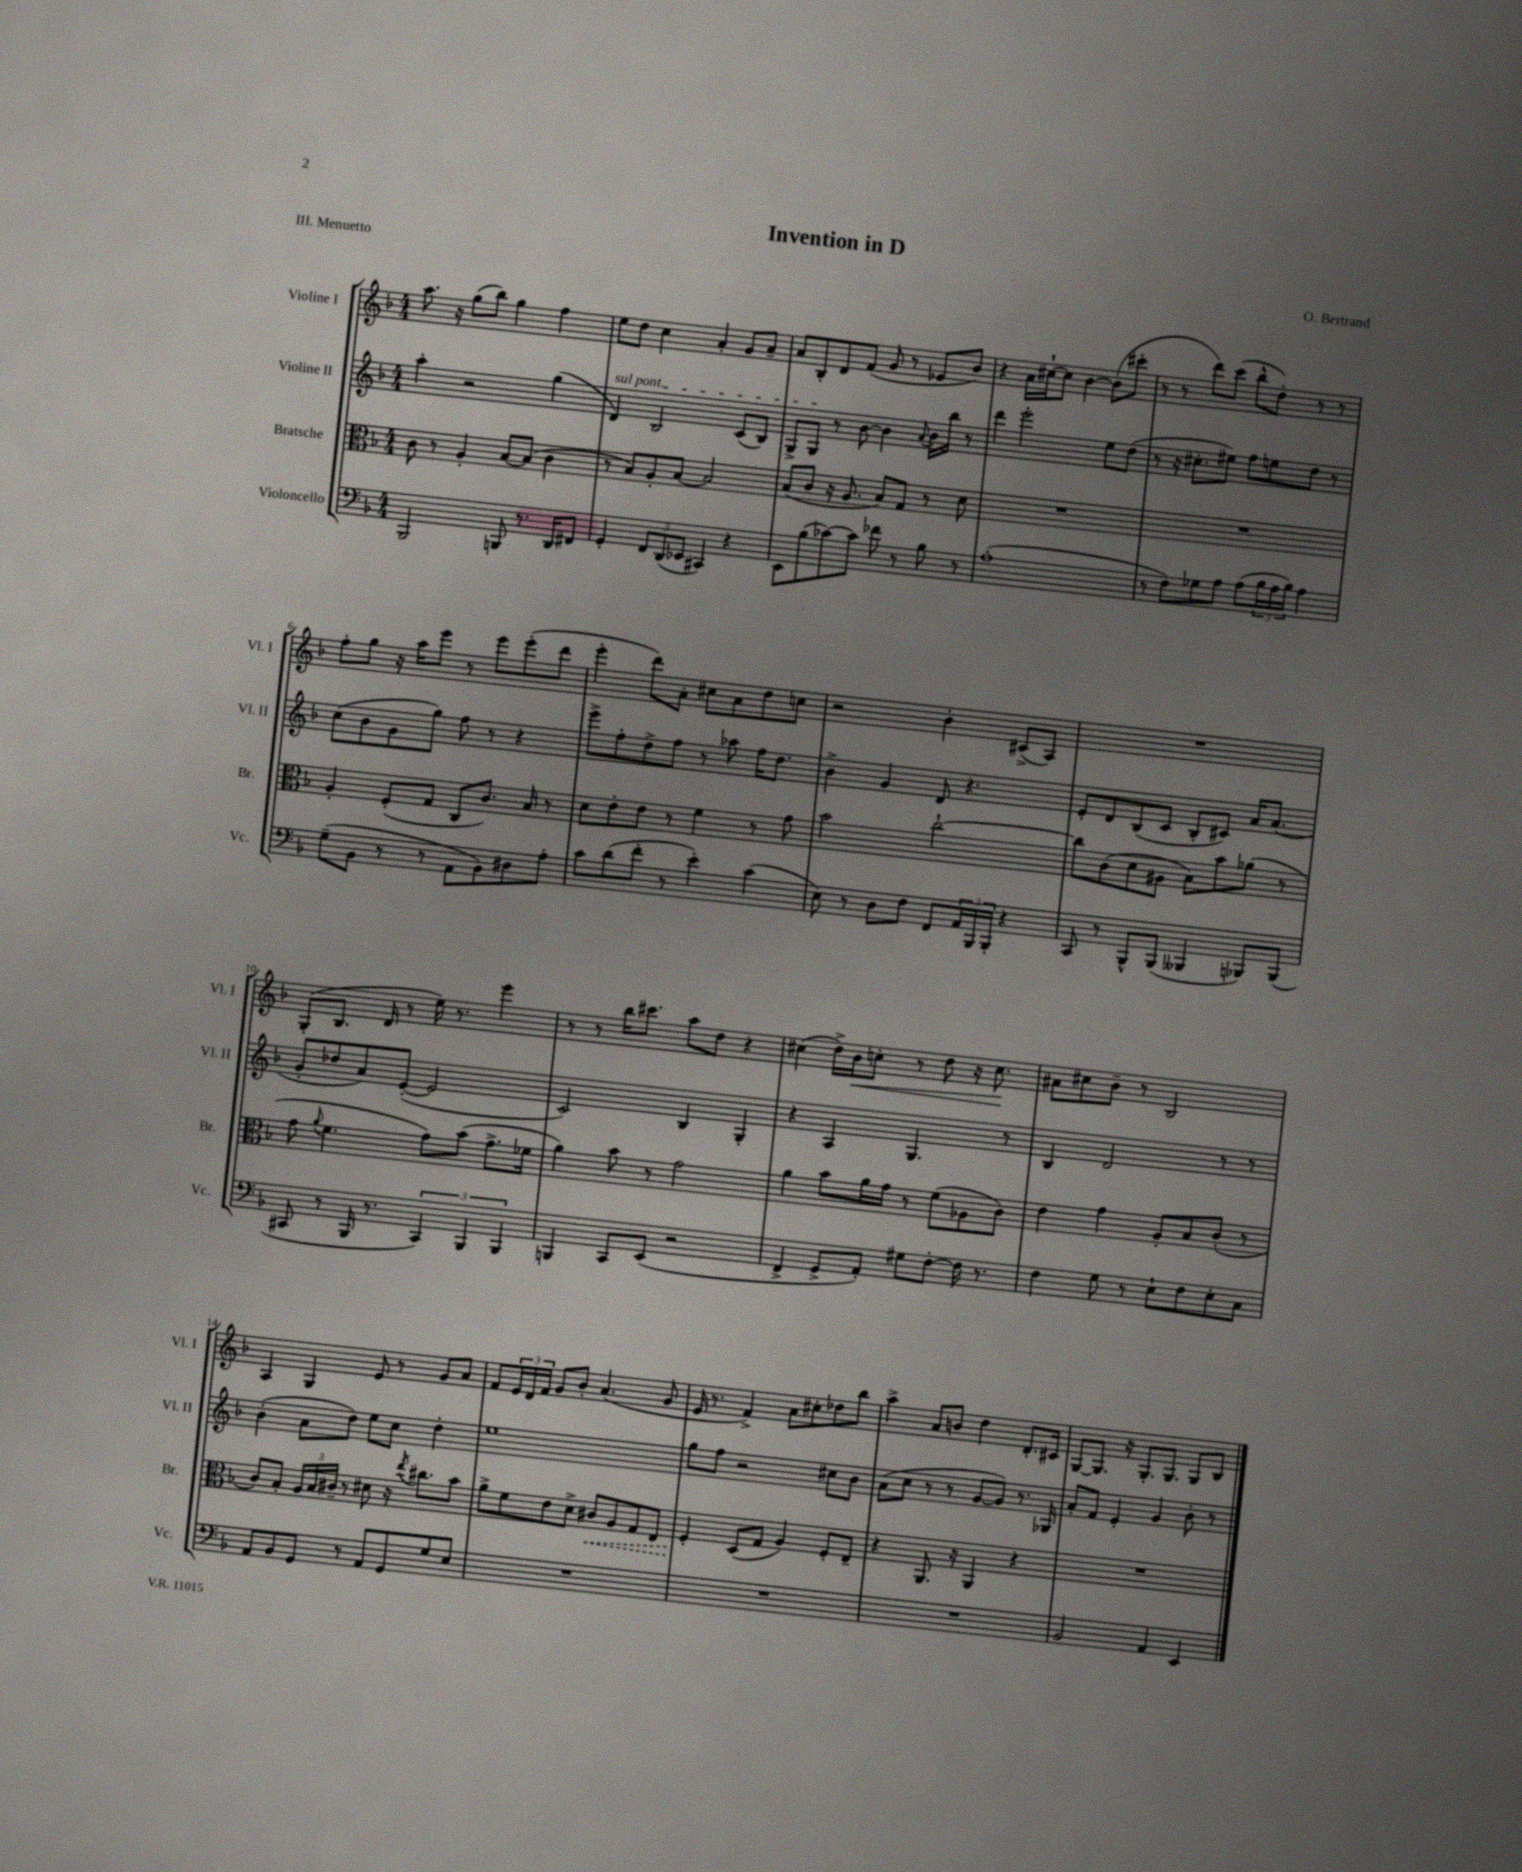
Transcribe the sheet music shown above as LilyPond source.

\header { title = "Invention in D" composer = "O. Bertrand" piece = "III. Menuetto" }
<<
\new StaffGroup <<
\new Staff = "s0" \with { instrumentName = "Violine I" shortInstrumentName = "Vl. I" } {
    \clef treble \key f \major \numericTimeSignature \time 4/4
    a''8. r16 g''8( bes''8) g''4 f''4 |
    e''8 d''8 c''4 a'4-. g'8 a'8-- |
    a'8 bes8-. d'8 f'8( g'8 r8 ees'8 bes'8) |
    r4 a'16 cis''16~-! cis''8 bes'4~ bes'8( cis'''8-. |
    r8 r8 d'''8) c'''8( bes''8-^ d''8-.) r8 r8 |
    f''8-. g''8 r16 a''16 e'''8 r8 e'''8 e'''8-.( d'''8 |
    e'''4-. d'''8) a'8-. cis''8 a'8 d''8 c''8 |
    r2 bes'4-. cis'8->( a8) |
    R1 |
    g8-.( bes8. d'16 r8 e''16) r8. e'''4 |
    r8 r8 bes''16 cis'''8. a''8 d''8 r4 |
    cis''4( d''16->) bes'16\< c''8-. r8 d''8 r16 c''8.\! |
    ais'8 cis''8 bes'8-- r8 bes2 |
    a4 g4 e'8 r8 g'8 a'8 |
    f'8 \tuplet 3/2 { e'16 d'16 f'16 } g'8 bes'8-. a'4.( g'8 |
    e'16 r8. f'4->) a'8 cis''8-. des''8 bes''8 |
    a''4-> a'8 b'8 d''4 d'8.-. cis'16 |
    g8~ g8. r16 g8.-. g8. g8 bes8 \bar "|." |
}
\new Staff = "s1" \with { instrumentName = "Violine II" shortInstrumentName = "Vl. II" } {
    \clef treble \key f \major \numericTimeSignature \time 4/4
    a''4-. r2 g''4( |
    \once \override TextSpanner.bound-details.left.text = \markup { \italic "sul pont." } d'4\startTextSpan) bes2 c'8( bes8) |
    g8-> g8\stopTextSpan r8 bes'8~ bes'4 \appoggiatura { a'8 } bes'16 bes''16 r8 |
    d'''4 e'''2-. e''8 d''8( |
    r8 r16 cis''8.-. eis''8) f''8 e''8 d''8 r8 |
    c''8( bes'8 g'8 g''8) f''8 r8 r4 |
    e'''8-> f''8-. d''8-> f''8 r8 aes''8 f''16 d''8. |
    bes'4-> g'4 d'8 r4. |
    e'8-. d'8 bes8( c'8 bes8-. cis'8) a'16 a'8.( |
    g'8-. des''8 a'8) e'8~-.( e'2 |
    c'2) bes4 g4-. |
    r4 a4 g4. r8 |
    bes4 d'2 r8 r8 |
    bes'4-.( a'8 d''8) e''8 c''8 d''4-. |
    e''1 |
    g''8 f''8 r2 cis''8 bes'8 |
    a'8( c''8 r8 r8 g'8~ g'8) r8. ges16 |
    a'8-. f'8 e'4-. g'4 bes'8-. r8 \bar "|." |
}
\new Staff = "s2" \with { instrumentName = "Bratsche" shortInstrumentName = "Br." } {
    \clef alto \key f \major \numericTimeSignature \time 4/4
    c'8 r8 a4-. bes8~ bes8( c'4 |
    r8 bes8) a8-. bes8~ bes2 |
    bes8( c'8 r16 a8. bes8) g8 r8 d'8 |
    R1 |
    R1 |
    a4-. f8-.( g8 c8 c'8.) bes16 r8 |
    d'8 e'8-. e'8 r8 f'4 r8 g'8 |
    bes'2 c''2~-! |
    c''8 c'8( d'8 ais8 bes8) bes'8 aes'8( r8 |
    g'8 \appoggiatura { a'8 } f'4. g'8) bes'8( g'8.-> fes'16 |
    a'4) bes'8 r8 g'2 |
    a'4 bes'8 a'16 g'16 r8 f'8( aes8 c'8) |
    e'4 g'4 a8-. bes8 c'8-.( r8 |
    c'8) bes8-. \tuplet 3/2 { a16 bes16 cis'16-- } r8 dis'8 r16 \acciaccatura { e''8 } cis''8. bes'8 |
    a'8-> f'8 e'8 d'8-> \once \override Hairpin.style = #'dashed-line cis'8\< a8 g8 e8 |
    f4-.\! d8( g8 a4) f8-. e8-- |
    r4 a,8. r16 a,4 r4 |
    R1 \bar "|." |
}
\new Staff = "s3" \with { instrumentName = "Violoncello" shortInstrumentName = "Vc." } {
    \clef bass \key f \major \numericTimeSignature \time 4/4
    bes,,2 b,,8 r8. d,16 fis,8 |
    g,4-. \tuplet 3/2 { f,8 d,8( ees,8 } cis,4) r4 |
    e,8 bes8( ces'8~) ces'8 fes'8 r8 bes8 r8 |
    a1-.( |
    r8 f8) ges8 a8 a8( \tuplet 3/2 { bes16 a16 bes16) } a4 |
    g8--( bes,8 r8 r8 a,8 bes,8) dis8 a8-. |
    c'8 d'8( f'8-. r8 e'4-.) c'4( |
    e8) r8 d8 f8 f,8 \tuplet 3/2 { a,16 bes,,16 bes,,16-. } r4 |
    c,8 r8 bes,,8-^ bes,,8( beses,,4 bes,,8) bes,,8( |
    cis,8 r8 bes,,16 r8. \tuplet 3/2 { cis,4) bes,,4 bes,,4 } |
    b,,4 c,8 e,8( r2 |
    f,4-> g,8-> a,8-.) gis8 f8~-. f16 r8. |
    f4 g8 r8 e8-! f8 e8-. c8 |
    a,8 bes,8 g,8 r8 a,8 g,8 g8 e8 |
    R1 |
    R1 |
    R1 |
    bes,2 a,4 e,4 \bar "|." |
}
>>
>>
